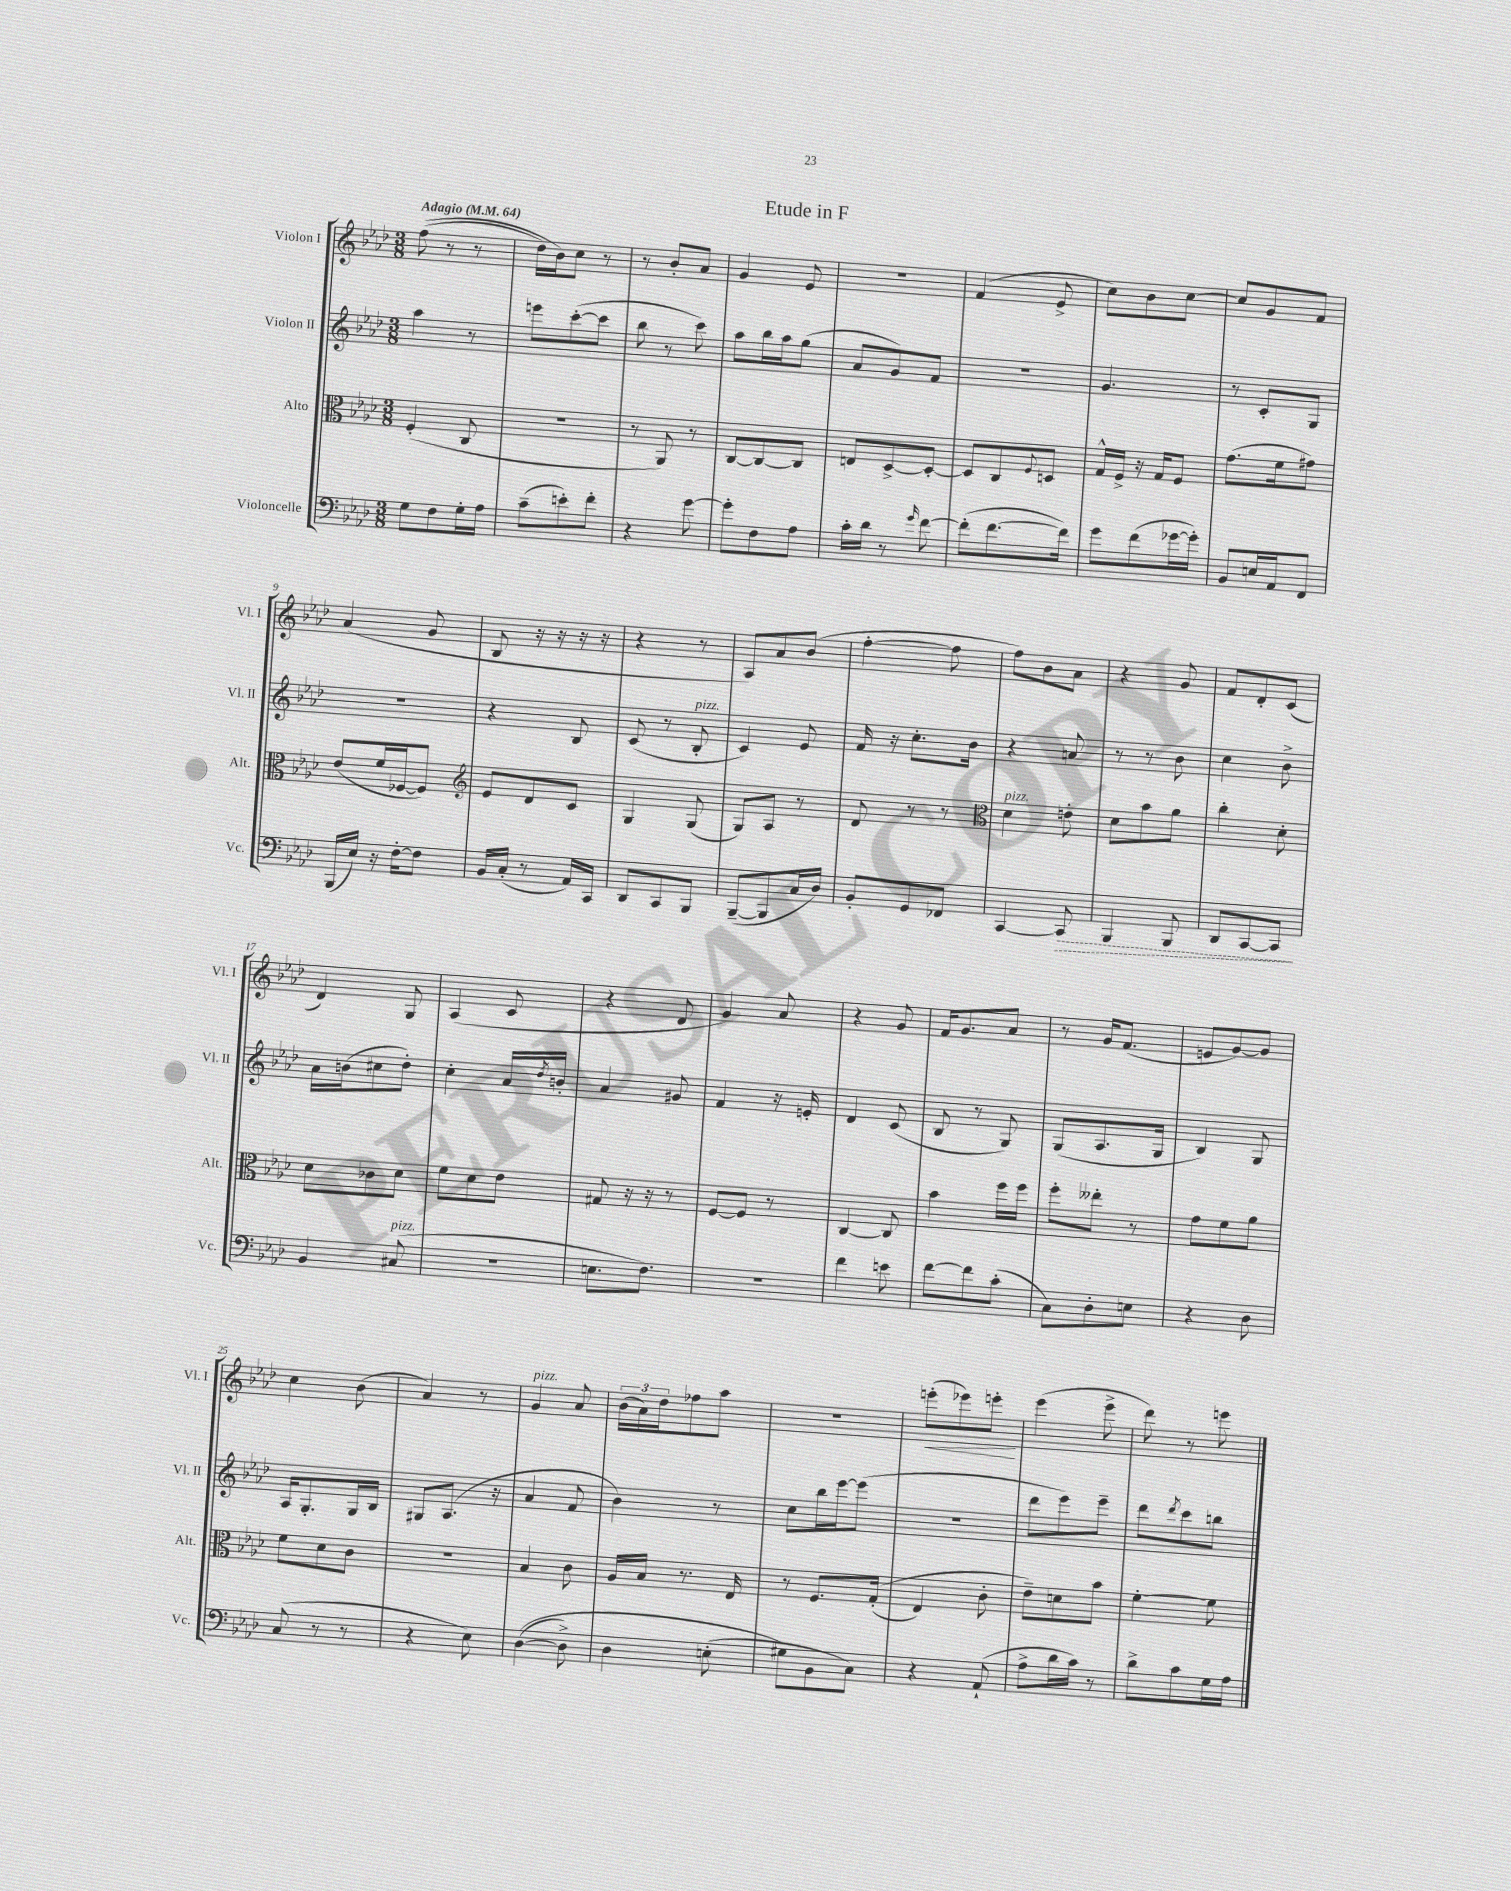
\header { title = "Etude in F" }
<<
\new StaffGroup <<
\new Staff = "s0" \with { instrumentName = "Violon I" shortInstrumentName = "Vl. I" } {
    \clef treble \key aes \major \numericTimeSignature \time 3/8 \tempo "Adagio" 4 = 64
    f''8(\( r8 r8 |
    des''16) bes'16\) c''8 r8 |
    r8 bes'8-. aes'8 |
    g'4 ees'8 |
    r4. |
    f'4( ees'8-> |
    c''8) bes'8 c''8~ |
    c''8 g'8 f'8 |
    aes'4( g'8 |
    bes8 r16 r16 r16 r16 |
    r4 r8 |
    aes8) aes'8 bes'8( |
    f''4~-. f''8 |
    f''8) bes'8 aes'8 |
    r4 g'8 |
    f'8 des'8-. c'8( |
    des'4) g8 |
    aes4( c'8 |
    r4 des'8 |
    g'4) aes'8 |
    r4 g'8 |
    f'16 g'8. aes'8 |
    r8 g'16 f'8.( |
    e'8 g'8~) g'8 |
    c''4 bes'8( |
    aes'4) r8 |
    g'4^\markup { \italic "pizz." } aes'8 |
    \tuplet 3/2 { bes'16( aes'16) des''16 } fes''8 aes''8 |
    R4. |
    e'''8-.\<( ees'''8) e'''8-.\! |
    ees'''4( ees'''8-> |
    des'''8) r8 e'''8 \bar "|." |
}
\new Staff = "s1" \with { instrumentName = "Violon II" shortInstrumentName = "Vl. II" } {
    \clef treble \key aes \major \numericTimeSignature \time 3/8
    aes''4 r8 |
    e'''8 c'''8~-.( c'''8 |
    bes''8 r8 c'''8) |
    aes''8 bes''16 aes''16 g''8( |
    aes'8 g'8) f'8 |
    R4. |
    g'4. |
    r8 c'8-. g8 |
    R4. |
    r4 bes8 |
    c'8( r8 bes8-.^\markup { \italic "pizz." } |
    c'4) ees'8 |
    f'16 r16 c''8.-. bes'16 |
    r4 a'8 |
    r8 r8 bes'8 |
    c''4 bes'8-> |
    aes'16 b'16( cis''8 des''8-.) |
    c''4-. aes'16 \acciaccatura { des''8 } b'16-. |
    aes'4 gis'8 |
    f'4 r16 e'16-. |
    des'4 c'8( |
    bes8 r8 g8) |
    g8( aes8. g16 |
    bes4) g8 |
    aes16 g8.-. g16 bes16 |
    gis8 aes8.( r16 |
    aes'4 f'8 |
    bes'4) r8 |
    c''8 bes''16 ees'''16~ ees'''8( |
    R4. |
    des'''8 ees'''8) ees'''8-- |
    des'''8 \acciaccatura { des'''8 } c'''8 b''8 \bar "|." |
}
\new Staff = "s2" \with { instrumentName = "Alto" shortInstrumentName = "Alt." } {
    \clef alto \key aes \major \numericTimeSignature \time 3/8
    f4-.( c8 |
    R4. |
    r8 aes,8) r8 |
    c8~ c8~ c8 |
    e8 des8~-> des8~-. |
    des8 c8 \appoggiatura { f8 } d8 |
    g16-^ f16-> r16 g16 f8 |
    g'8.( f'16 gis'8) |
    ees'8( f'16 fes16~ fes8) |
    \clef treble ees'8 des'8 c'8 |
    g4 g8( |
    g8) aes8 r8 |
    des'8 r8 r8 |
    \clef alto des'4^\markup { \italic "pizz." } e'8-. |
    des'8 bes'8 aes'8 |
    c''4-. des'8-. |
    des'8 ces'8 des'8 |
    f'8 des'8 ees'8 |
    gis8 r16 r16 r8 |
    f8~ f8 r8 |
    c4~ c8 |
    bes'4 f''16 f''16 |
    f''8-. eeses''8-. r8 |
    g'8 f'8 aes'8 |
    f'8 des'8 c'8 |
    R4. |
    bes4 c'8 |
    aes16 bes16 r8. ees16 |
    r8 f8. g16-.(\( |
    ees4) c'8-. |
    ees'8--\) d'8 bes'8 |
    f'4~-. f'8 \bar "|." |
}
\new Staff = "s3" \with { instrumentName = "Violoncelle" shortInstrumentName = "Vc." } {
    \clef bass \key aes \major \numericTimeSignature \time 3/8
    g8 f8 g16-. aes16 |
    c'8--( e'8-.) f'8-. |
    r4 g'8~ |
    g'8-. f8 aes8 |
    c'16-. des'16 r8 \grace { g'16 } f'8~ |
    f'8-.( f'8.~ f'16) |
    g'8 f'8( ges'16~ ges'16-.) |
    bes,8 e16 aes,16 f,8 |
    bes,,16( ees16) r16 f16~-. f8 |
    bes,16 c16-.( r8 aes,16) c,16 |
    des,8 c,8 bes,,8 |
    bes,,8~--( bes,,8 c16 des16) |
    bes,8-. g,8 fes,8 |
    c,4~ \once \override Hairpin.style = #'dashed-line c,8\> |
    bes,,4 bes,,8 |
    des,8 c,8~ c,8\! |
    bes,4 cis8^\markup { \italic "pizz." }( |
    R4. |
    e8. f8.) |
    r4. |
    f'4 e'8 |
    f'8~ f'8 c'8-.( |
    c8) des8-. e8 |
    r4 des8 |
    c8( r8 r8 |
    r4 ees8) |
    des4~(\( des8->) |
    des4 e8-.( |
    gis8\) bes,8 c8) |
    r4 aes,8-!( |
    aes8-> des'16 c'16) r8 |
    des'8-> c'8 g16 aes16 \bar "|." |
}
>>
>>
